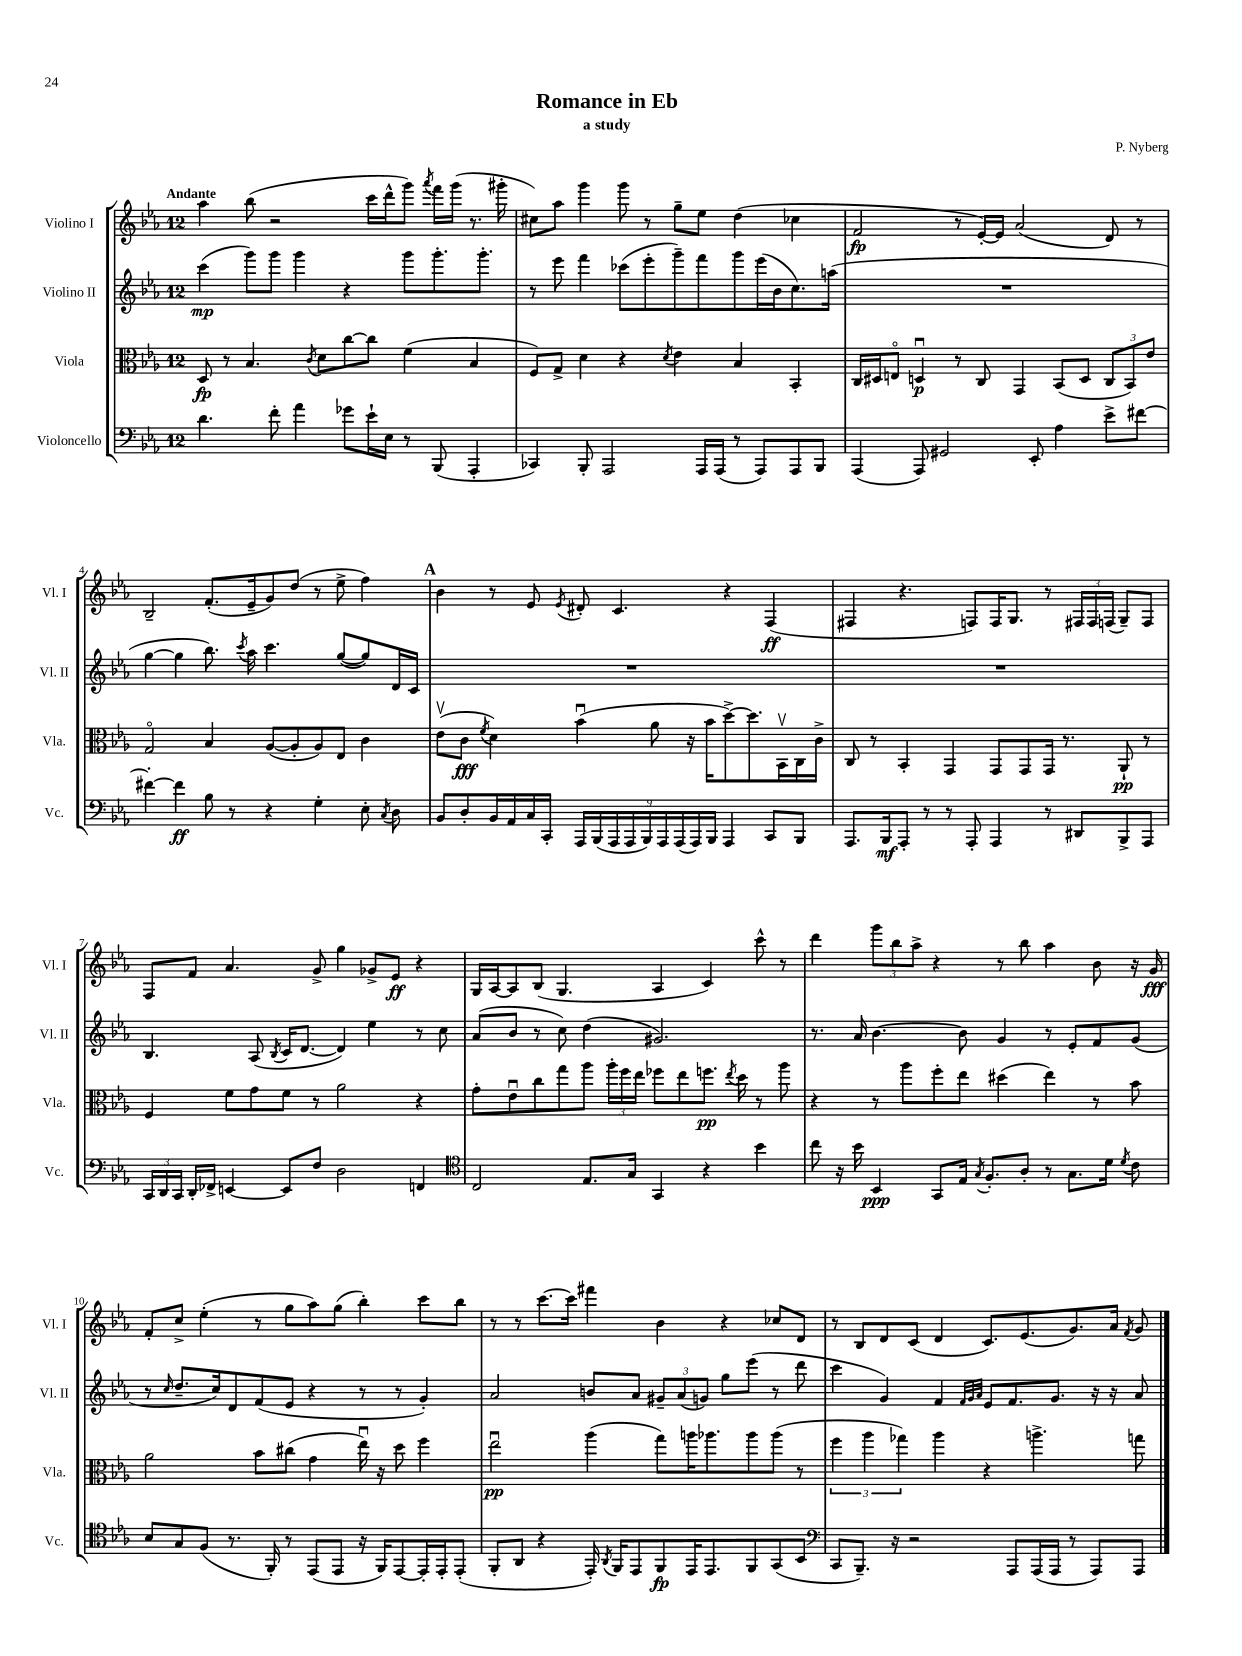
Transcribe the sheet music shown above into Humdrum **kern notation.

**kern	**kern	**kern	**kern
*staff4	*staff3	*staff2	*staff1
*clefF4	*clefC3	*clefG2	*clefG2
*k[b-e-a-]	*k[b-e-a-]	*k[b-e-a-]	*k[b-e-a-]
*M12/8	*M12/8	*M12/8	*M12/8
4.d\	8D/	(4ccc\	4aa-\
.	8r	.	.
.	4.B-/	8ggg\L)	(8bb-\
8f'\	.	8ggg\J	2r
4a-\	.	4ggg\	.
.	8qc/	.	.
.	8d\L	.	.
8g-\L	[8cc\	4r	.
16e-`\L	8cc\]J	.	16ccc\LL
16E-\JJ	.	.	16ddd^^\J
8r	(4f\	8ggg\L	8ggg\J)
.	.	.	8qaaa-/
(8BBB-/	.	8.ggg'\	16fff\LL
.	.	.	(16ggg\JJ
4AAA-'/	4B-/	.	8.r
.	.	8.ggg'\J	.
.	.	.	16ggg#'\
=	=	=	=
4CC-/)	8F/L)	8r	8cc#\L)
.	8G^/J	8eee-\	8aa-\J
8BBB-'/	4d\	4fff\	4ggg\
2AAA-/	.	.	.
.	4r	(8ccc-\L	8ggg\
.	.	8eee-'\	8r
.	8qd/	.	.
.	4e-\	8ggg~\)	8gg~\L
16AAA-/LL	.	8fff\	8ee-\J
(16AAA-/JJ	.	.	.
8r	4B-/	8ggg\	(4dd\
8AAA-/L)	.	(16eee-\L	.
.	.	16b-\J	.
8AAA-/	4BB-'/	8.cc\)	4cc-\
8BBB-/J	.	.	.
.	.	(16aa\Jk	.
=	=	=	=
(4AAA-/	16C/LL	1.r	2f/
.	16D#/J	.	.
.	8Eo/J	.	.
8AAA-/)	4Du/	.	.
2GG#/	.	.	.
.	8r	.	8r
.	8C/	.	[16e-'/LL)
.	.	.	16e-/]JJ
.	4GG/	.	(2a-/
8EE-'/	.	.	.
4A-\	(8BB-/L	.	.
.	8D/J	.	.
8e-^\L	12C/L	.	8d/)
.	12BB-/)	.	.
[8f#\J	.	.	8r
.	12e-/J	.	.
=	=	=	=
4f#'\_	2Go/	[4gg\	2B-~/
4f#\]	.	4gg\]	.
8B-\	4B-/	8.bb-\)	(8.f'/L
8r	.	.	.
.	.	8qccc/	.
.	.	16aa-\	16e-~/k
4r	([8A-/L	4.ccc\	8g/)
.	8A-'/]	.	(8dd/J
4G'\	8A-/)	.	8r
.	8E-/J	([8gg/L	8ee-^\
8E-'\	4c\	8gg/])	4ff\)
8qC/	.	.	.
8D\	.	16d/L	.
.	.	16c/JJ	.
=	=	=	=
8BB-/L	(8e-v\L	1.r	4b-\
8D'/	8c\J	.	.
.	8qf/	.	.
16BB-/L	4d\)	.	8r
16AA-/	.	.	.
16C/	.	.	8e-/
16CC'/JJ	.	.	.
.	.	.	8qe-/
18AAA-/LL	(4b-u\	.	8d#'/
(18BBB-/	.	.	.
18AAA-/	.	.	.
.	.	.	4.c/
18AAA-/	.	.	.
18BBB-/)	.	.	.
.	8a-\	.	.
18AAA-/	.	.	.
(18AAA-/	.	.	.
.	16r	.	.
18AAA-/)	.	.	.
.	16b-\LK	.	.
18BBB-/JJ	.	.	.
4AAA-/	[8dd^\)	.	4r
.	8.dd\]	.	.
8CC/L	.	.	(4F/
.	16BB-v\L	.	.
8BBB-/J	16C\	.	.
.	16c^\JJ	.	.
=	=	=	=
8.AAA-/L	8C/	1.r	4F#/
.	8r	.	.
16BBB-/k	.	.	.
8AAA-'/J	4BB-'/	.	4.r
8r	.	.	.
8r	4GG/	.	.
8AAA-'/	.	.	8F/L)
4AAA-/	8GG/L	.	16F/K
.	.	.	8.G/J
.	8GG/	.	.
8r	16GG/Jk	.	8r
.	8.r	.	.
8DD#/L	.	.	24F#/LL
.	.	.	24F#/
.	.	.	(24F/JJ
8BBB-^/	8AA-`/	.	8G~/L)
8AAA-/J	8r	.	8F/J
=	=	=	=
24CC/LL	4F/	4.B-/	8F/L
24DD/	.	.	.
24CC/JJ	.	.	.
16DD'/LL	.	.	8f/J
16FF-^/JJ	.	.	.
[4EE/	8f\L	.	4.a-/
.	8g\	(8A-/	.
.	.	8qB-/	.
8EE/]L	8f\J	16c/LK	.
.	.	[8.d/J	.
8F/J	8r	.	8g^/
2D\	2a-\	4d/])	4gg\
.	.	4ee-\	8g-^/L
.	.	.	8e-/J
4FF/	4r	8r	4r
.	.	8cc\	.
=	=	=	=
*clefC4	*	*	*
2C/	8g'\L	(8a-/L	16G/LL
.	.	.	[16A-/J
.	8e-u\	8b-/J	8A-/]
.	8cc\	8r	(8B-/J
.	8gg\	8cc\)	4.G/
8.E-/L	8aa-\J	(4dd\	.
.	24aa-'\LL	.	.
.	24ff\	.	.
16G/Jk	.	.	.
.	24ee-\JJ	.	.
4GG/	8ff-\L	2.g#/)	4A-/
.	8ee-\	.	.
4r	8.ff\J	.	4c/)
.	8qee-/	.	.
.	16dd\	.	.
4b-\	8r	.	8ccc^^\
.	8aa-\	.	8r
=	=	=	=
8cc\	4r	8.r	4ddd\
16r	.	.	.
16b-\	.	16a-/	.
4BB-/	8r	[4.b-\	12ggg\L
.	.	.	12bb-\
.	8aa-\L	.	.
.	.	.	12aa-^\J
8GG/L	8ff'\	.	4r
16E-/Jk	8ee-\J	8b-\]	.
8qG/	.	.	.
8.F'/L	.	.	.
.	(4dd#\	4g/	8r
8A-'/J	.	.	8bb-\
8r	4ee-\)	8r	4aa-\
8.G\L	.	8e-'/L	.
.	8r	8f/	8b-\
16d\Jk	.	.	.
8qd/	.	.	.
8c\	8b-\	(8g/J	16r
.	.	.	16g/
=	=	=	=
8B-/L	2a-\	8r	8f'/L
.	.	16qqcc/	.
8G/	.	8.dd~/L	8cc^/J
(8F/J	.	.	(4ee-'\
.	.	16cc/k)	.
8.r	.	8d/	.
.	8b-\L	(8f/	8r
16FF'/)	.	.	.
8r	(8cc#\J	8e-/J	8gg\L
(8EE-/L	4g\	4r	8aa-\)
8EE-/J	.	.	(8gg\J
16r	16ee-u\)	8r	4bb-'\)
16FF/LK)	16r	.	.
[8EE-/	8dd\	8r	.
16EE-'/]L	4ff\	4g'/)	8ccc\L
16EE-'/J	.	.	.
(8EE-'/J	.	.	8bb-\J
=	=	=	=
8FF'/L	2ee-u\	2a-/	8r
8AA-/J	.	.	8r
4r	.	.	[8.ccc\L
.	.	.	16ccc\]Jk
16EE-'/)	(4aa-\	8b/L	4fff#\
8qAA-/	.	.	.
16FF/LK	.	.	.
8EE-/	.	8a-/J	.
8FF/	8gg\L)	12g#~/L	4b-\
.	.	(12a-/	.
16EE-/K	16aa\K	.	.
.	.	12g/J)	.
8.EE-/	8.aa-\	.	.
.	.	8gg\L	4r
8FF/	8aa-\	(8eee-\J	.
(8GG/	(8aa-\J	8r	8cc-/L
8BB-/J	8r	8ddd\	8d/J
=	=	=	=
*clefF4	*	*	*
8CC/L	6ff\	4ccc\	8r
8.BBB-~/J)	.	.	8B-/L
.	6aa-\	.	.
.	.	4g/)	8d/
16r	.	.	.
.	6gg-\)	.	.
2r	.	.	(8c/J
.	4aa-\	4f/	4d/
.	.	32qqf/LLL	.
.	.	32qqg/	.
.	.	32qqa-/JJJ	.
.	4r	8e-/L	8.c/L)
8AAA-/L	.	8.f/	.
.	.	.	(8.e-/
(16AAA-/L	4.aa^\	.	.
16AAA-/JJ	.	8.g/J	.
8r	.	.	8.g/)
8AAA-/L)	.	16r	.
.	.	16r	16a-/Jk
.	.	.	8qf/
8AAA-/J	8gg\	8a-/	8g/
==	==	==	==
*-	*-	*-	*-
